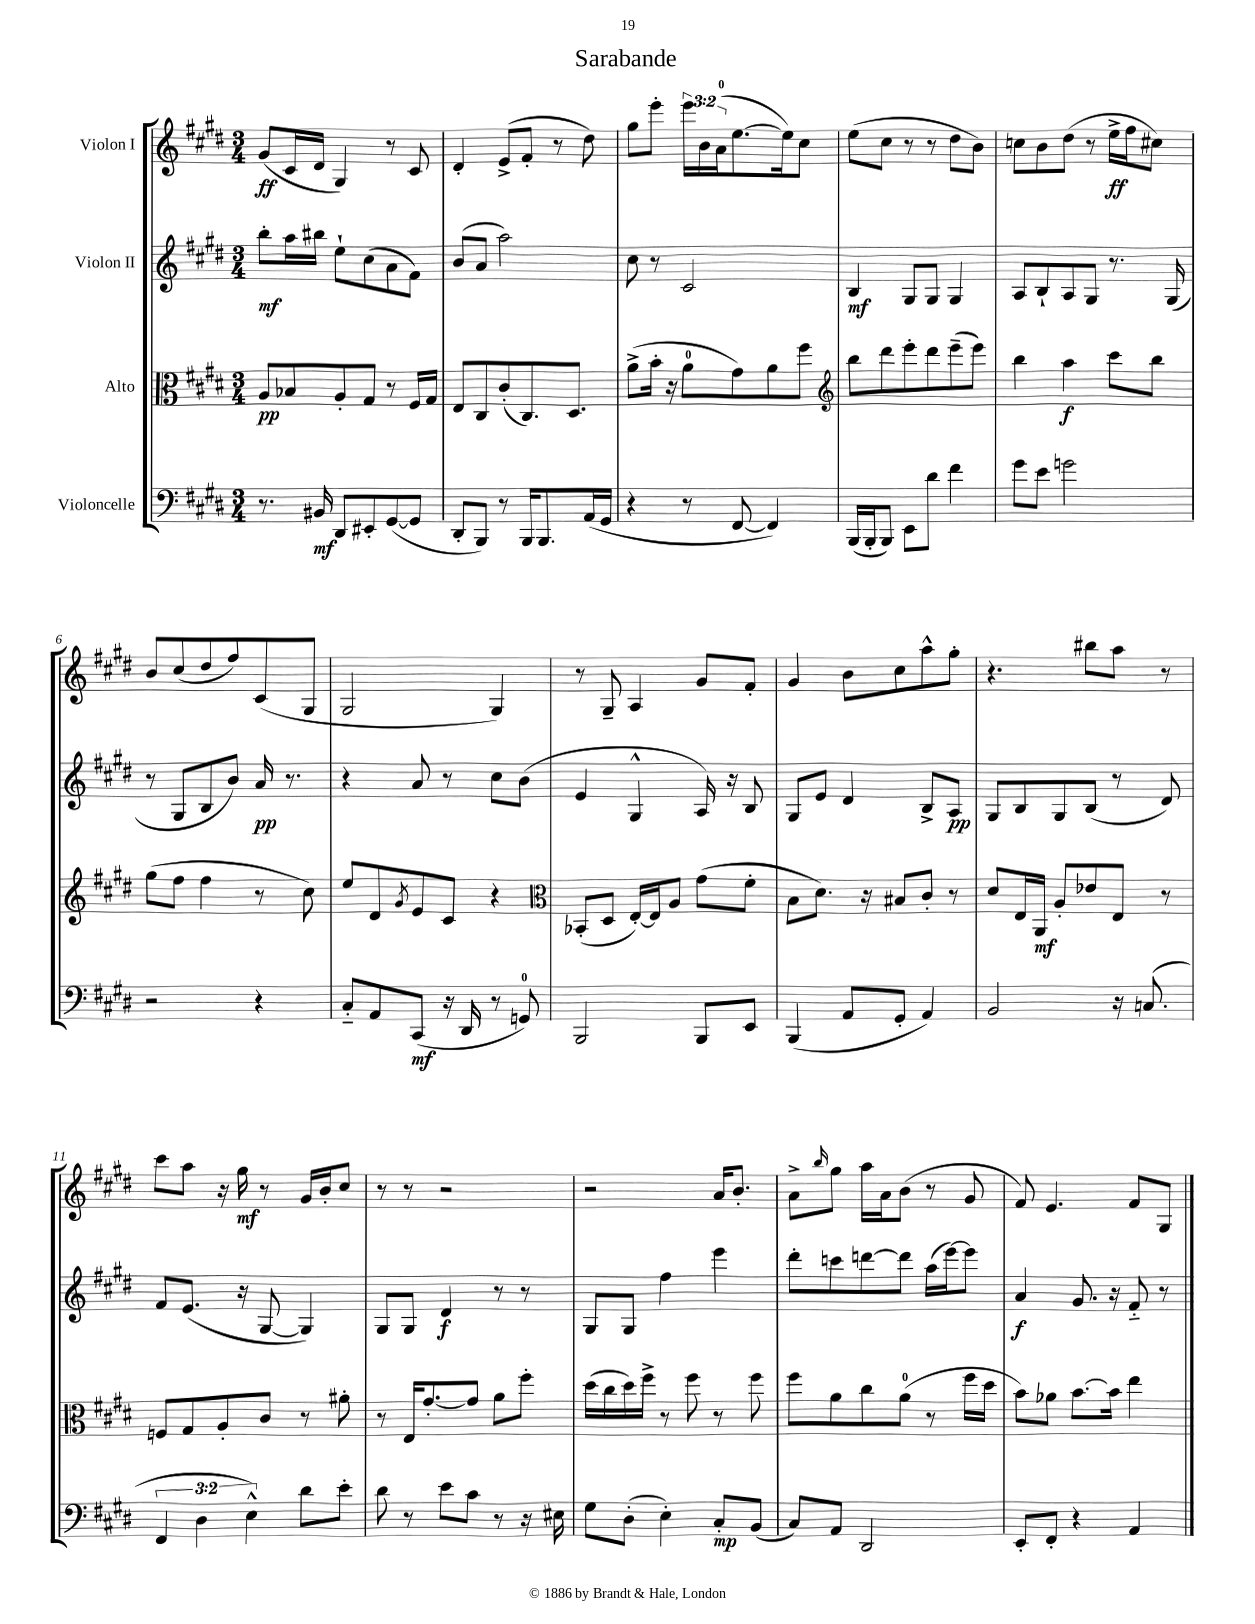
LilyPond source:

\header { title = "Sarabande" }
<<
\new StaffGroup <<
\new Staff = "s0" \with { instrumentName = "Violon I" } {
    \clef treble \key e \major \numericTimeSignature \time 3/4 \override Staff.TupletNumber.text = #tuplet-number::calc-fraction-text
    gis'8\ff( cis'16 dis'16 gis4) r8 cis'8 |
    dis'4-. e'8->( fis'8-. r8 dis''8) |
    gis''8 e'''8-. \tuplet 3/2 { e'''16 b'16 a'16-0( } e''8.~ e''16) cis''8 |
    e''8( cis''8 r8 r8 dis''8 b'8) |
    c''8 b'8 dis''8( r8 e''16->\ff fis''16 cis''8) |
    b'8 cis''8( dis''8 fis''8) cis'8( gis8 |
    gis2 gis4) |
    r8 gis8-- a4 gis'8 fis'8-. |
    gis'4 b'8 cis''8 a''8-^ gis''8-. |
    r4. bis''8 a''8 r8 |
    cis'''8 a''8 r16 gis''16\mf r8 gis'16 b'16-. cis''8 |
    r8 r8 r2 |
    r2 a'16 b'8.-. |
    a'8-> \grace { b''16 } gis''8 a''16 a'16 b'8( r8 gis'8 |
    fis'8) e'4. fis'8 gis8 \bar "|." |
}
\new Staff = "s1" \with { instrumentName = "Violon II" } {
    \clef treble \key e \major \numericTimeSignature \time 3/4
    b''8-.\mf a''16 bis''16 e''8-! cis''8( a'8 fis'8) |
    b'8( a'8 a''2) |
    cis''8 r8 cis'2 |
    b4\mf gis8 gis8 gis4 |
    a8 b8-! a8 gis8 r8. gis16( |
    r8 gis8 b8 b'8) a'16\pp r8. |
    r4 a'8 r8 cis''8 b'8( |
    e'4 gis4-^ a16) r16 b8 |
    gis8 e'8 dis'4 b8-> a8\pp |
    gis8 b8 gis8 b8( r8 dis'8) |
    fis'8 e'8.( r16 gis8~ gis4) |
    gis8 gis8 dis'4\f r8 r8 |
    gis8 gis8 fis''4 e'''4 |
    dis'''8-. c'''8 d'''8~ d'''8 a''16( e'''16~) e'''8 |
    a'4\f gis'8. r16 fis'8-_ r8 \bar "|." |
}
\new Staff = "s2" \with { instrumentName = "Alto" } {
    \clef alto \key e \major \numericTimeSignature \time 3/4
    a8\pp bes8 a8-. gis8 r8 fis16 gis16 |
    e8 cis8 cis'8-.( cis8.) dis8. |
    a'8->( b'16-. r16 a'8-0 gis'8) a'8 fis''8 |
    \clef treble b''8 dis'''8 e'''8-. dis'''8 e'''8--( e'''8) |
    b''4 a''4\f cis'''8 b''8 |
    gis''8( fis''8 fis''4 r8 cis''8) |
    e''8 dis'8 \acciaccatura { gis'8 } e'8 cis'8 r4 |
    \clef alto bes,8-.( dis8 e16~-.) e16 a8 gis'8( fis'8-. |
    b8 dis'8.) r16 bis8 cis'8-. r8 |
    dis'8 e16 a,16\mf a8-. ees'8 e8 r8 |
    f8 gis8 a8-. cis'8 r8 ais'8-. |
    r8 e16 gis'8.~-. gis'8 a'8 fis''8-. |
    dis''16( cis''16 dis''16) fis''16-> r8 fis''8 r8 fis''8 |
    fis''8 a'8 cis''8 a'8-0( r8 fis''16 dis''16 |
    b'8) aes'8 b'8.~ b'16 e''4 \bar "|." |
}
\new Staff = "s3" \with { instrumentName = "Violoncelle" } {
    \clef bass \key e \major \numericTimeSignature \time 3/4 \override Staff.TupletNumber.text = #tuplet-number::calc-fraction-text
    r8. bis,16\mf dis,8 eis,8-. gis,8~( gis,8 |
    dis,8-. b,,8) r8 b,,16 b,,8. a,16( gis,16 |
    r4 r8 fis,8~ fis,4) |
    b,,16( b,,16-. b,,8) e,8 dis'8 fis'4 |
    gis'8 e'8 g'2 |
    r2 r4 |
    cis8-_ a,8 cis,8\mf( r16 dis,16 r8 g,8-0) |
    b,,2 b,,8 e,8 |
    b,,4( a,8 gis,8-. a,4) |
    b,2 r16 c8.( |
    \tuplet 3/2 { fis,4 dis4 e4-^) } dis'8 e'8-. |
    dis'8 r8 e'8 cis'8 r8 r16 eis16 |
    gis8 dis8-.( e4-.) cis8-.\mp b,8( |
    cis8) a,8 dis,2 |
    e,8-. fis,8-. r4 a,4 \bar "|." |
}
>>
>>
